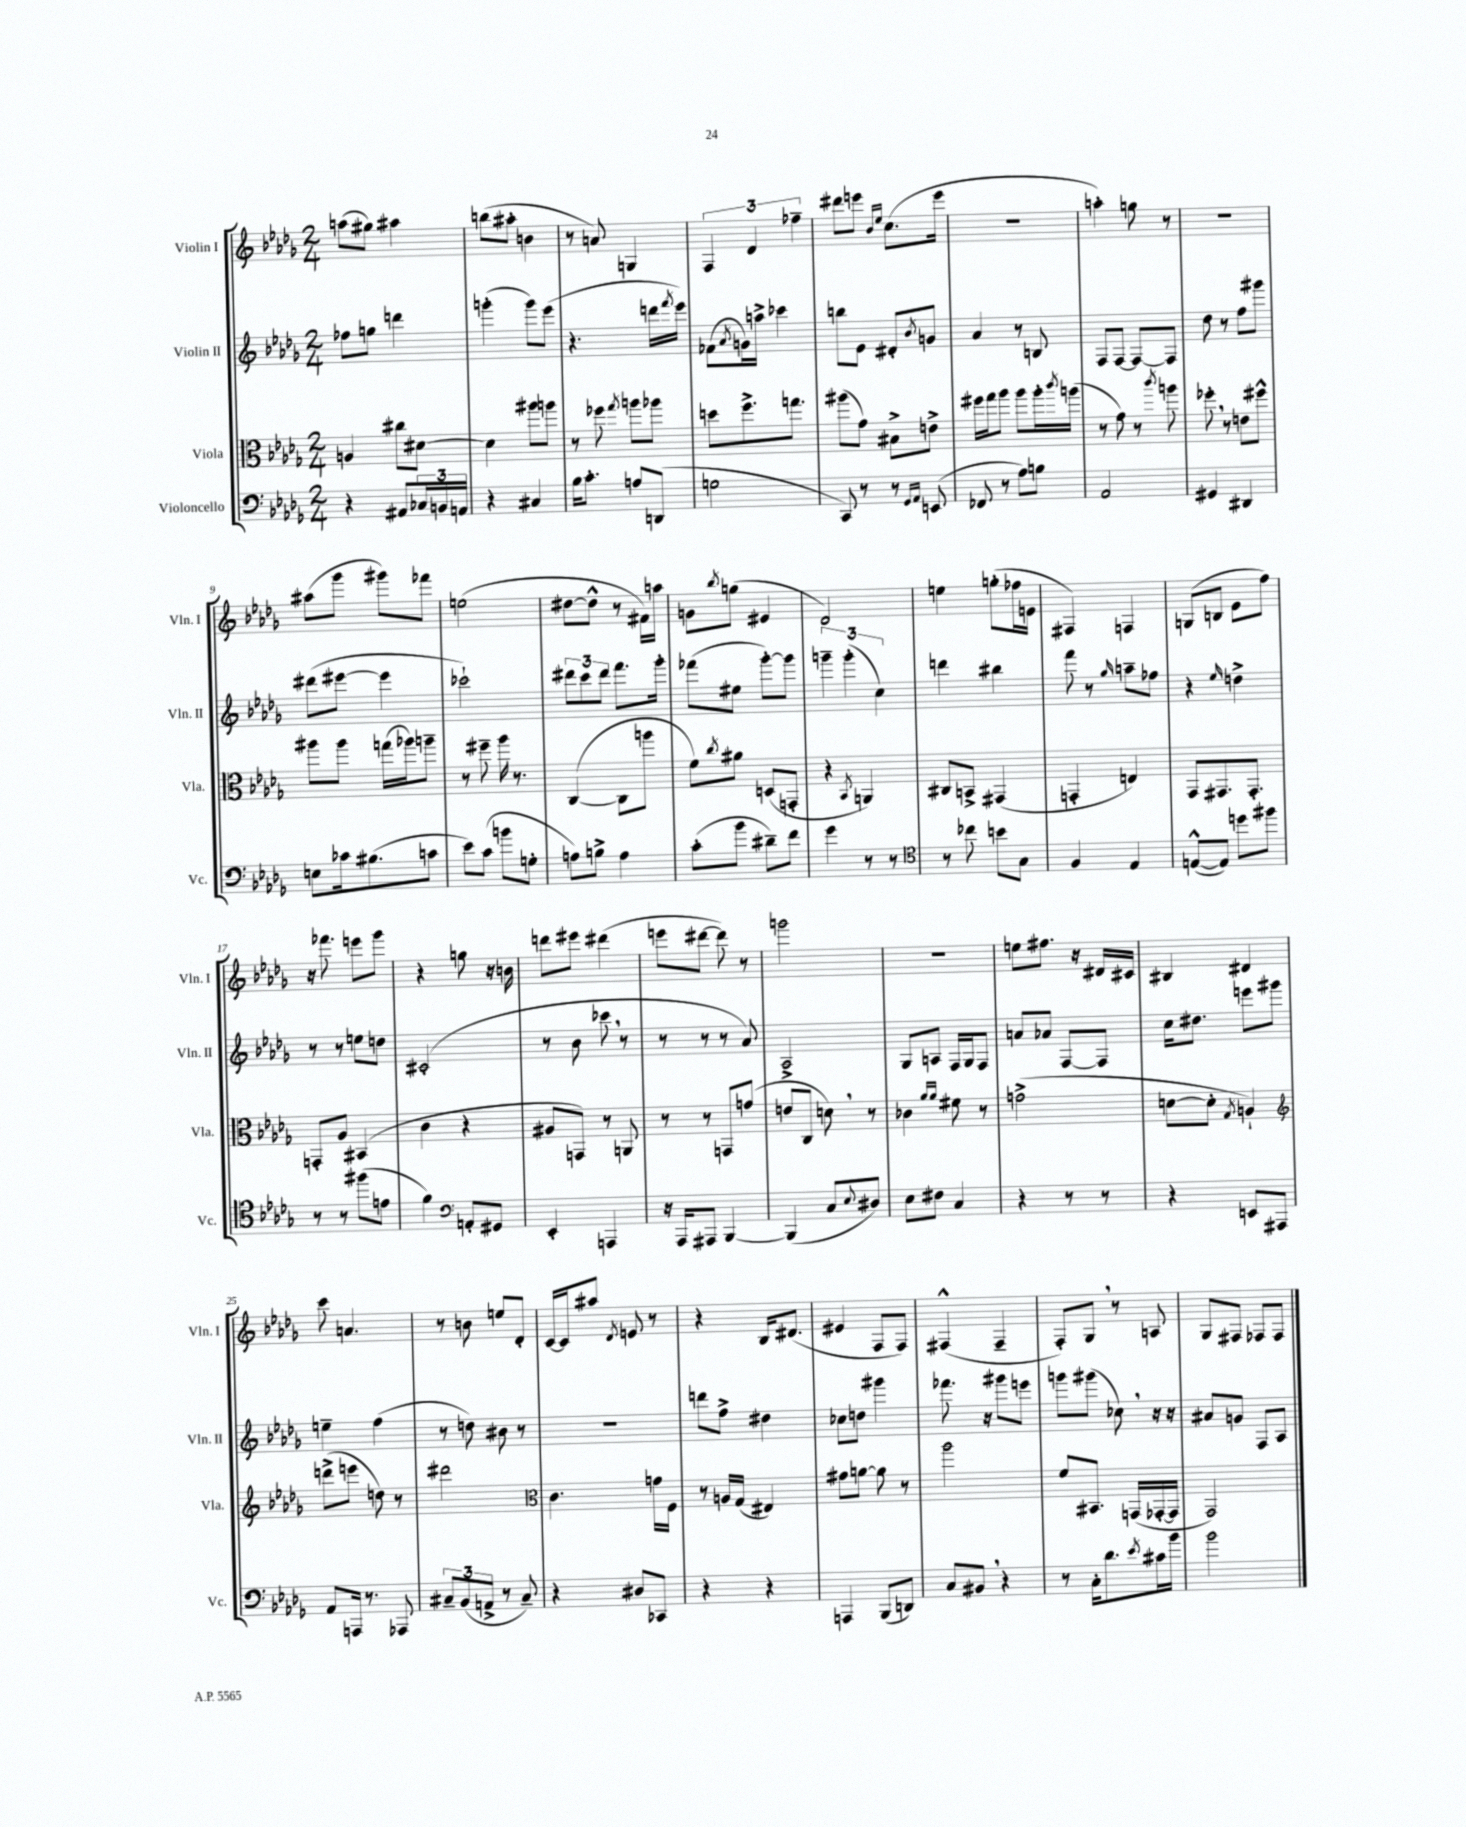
<<
\new StaffGroup <<
\new Staff = "s0" \with { instrumentName = "Violin I" shortInstrumentName = "Vln. I" } {
    \clef treble \key des \major \numericTimeSignature \time 2/4
    a''8( gis''8) ais''4 |
    b''8( ais''8-. b'4 |
    r8 a'8) g4 |
    \tuplet 3/2 { f4 des'4 fes''4-- } |
    dis'''8 e'''8 \grace { bes'16 ees''16 } c''8.( e'''16 |
    R2 |
    a''4-.) g''8 r8 |
    r2 |
    ais''8( ges'''8 gis'''8) fes'''8 |
    e''2( |
    dis''8~ dis''8-^ r8 fis'16) a''16 |
    g'8 \acciaccatura { bes''8 } g''8( eis'4 |
    des'2) |
    e''4 g''8-.( fes''16 e'16 |
    fis4) f4 |
    g8( b8 ees'8 f''8) |
    r16 fes'''8. e'''8 ges'''8 |
    r4 g''8 r16 b'16 |
    d'''8 eis'''8 dis'''4( |
    e'''8 dis'''8~ dis'''8) r8 |
    g'''2 |
    r2 |
    e''8 fis''8. r16 dis'16 cis'16 |
    bis4 dis'4 |
    c'''8 a'4. |
    r8 b'8 e''8 des'8-. |
    c'16~ c'16 ais''8 \acciaccatura { des'8 } e'8 r8 |
    r4 bes16 dis'8.( |
    eis'4 f8 f8) |
    fis4-^( fis4-- |
    f8-.) ges8 \breathe r8 a8 |
    ges8 fis8 fes8 fes8 \bar "|." |
}
\new Staff = "s1" \with { instrumentName = "Violin II" shortInstrumentName = "Vln. II" } {
    \clef treble \key des \major \numericTimeSignature \time 2/4
    fes''8 g''8 d'''4 |
    g'''4-.( g'''8) ees'''8( |
    r4. d'''16 \acciaccatura { f'''8 } ees'''16) |
    fes'8( \acciaccatura { aes'8 } g'16) a''16-> ces'''4 |
    b''8 ees'8 dis'8-. \acciaccatura { bes'8 } g'8 |
    aes'4 r8 b8 |
    f8 f8~ f8~ f8 |
    des''8 r8 f''8 gis'''8 |
    dis'''8( eis'''8~ eis'''4 |
    ces'''2-!) |
    \tuplet 3/2 { dis'''8 c'''8 dis'''8 } f'''8. ges'''16-. |
    fes'''8( eis''8 ges'''8~-.) ges'''8 |
    \tuplet 3/2 { g'''4-- g'''4-.( c''4) } |
    d'''4 bis''4 |
    f'''8 r8 \grace { ges''16 } a''8-- fes''8 |
    r4 \grace { ees''16 } d''4-> |
    r8 r8 e''8 d''8 |
    cis'2-.( |
    r8 bes'8 ces'''8 \breathe r8 |
    r8 r8 r8 aes'8) |
    aes2-> |
    ges8 a8 f16 ges16 f8 |
    a'8 aes'8 f8~ f8 |
    c''16 dis''8. e'''8 gis'''8 |
    e''4-- f''4( |
    r8 d''8) bis'8 r8 |
    r2 |
    d'''8 f''8-> dis''4 |
    ces''8 d''8 gis'''4 |
    fes'''8. r16 gis'''8 e'''8 |
    g'''8 gis'''8( ces''8) \breathe r16 r16 |
    ais'8 g'8 f8 aes8 \bar "|." |
}
\new Staff = "s2" \with { instrumentName = "Viola" shortInstrumentName = "Vla." } {
    \clef alto \key des \major \numericTimeSignature \time 2/4
    a4 cis''8 dis'8~ |
    dis'4 ais''8 a''8 |
    r8 fes''8 \acciaccatura { ges''8 } a''8 aes''8 |
    d''8 f''8.-> g''8. |
    ais''8( ges'8) bis8-> e'8-> |
    fis''16 ges''16 aes''8 aes''8 aes''16-. \acciaccatura { c'''8 } a''16( |
    r8 ges'8) r8 \acciaccatura { c'''8 } a''8 |
    fes''8-. \breathe r8 e'8 fis''8-^ |
    ais''8 ais''8 g''16( aes''16) a''8-- |
    r8 fis''8-- aes''16 r8. |
    c4~( c8 a''8 |
    f'8) \acciaccatura { c''8 } ais'8 d8( g,8-. |
    r4 \acciaccatura { bes,8 } a,4) |
    cis8 b,8-> gis,4( |
    g,4-. e4) |
    ges,8 gis,8. gis,8.-. |
    g,8-. aes8 bis,4( |
    c'4 r4 |
    ais8 g,8) r8 a,8 |
    r8 r8 g,8 g'8( |
    e'8 c8 d'8) \breathe r8 |
    ces'4 \grace { aes'16 aes'16 } fis'8 r8 |
    g'2->( |
    d'8~ d'8-. \acciaccatura { ges8 } a4-!) |
    \clef treble d'''8->( e'''8 d''8) r8 |
    dis'''2 |
    \clef alto c'4. g'16 f16 |
    r8 a16 ges16( eis4) |
    gis'8 a'8~ a'8 r8 |
    aes''2 |
    f'8 bis,8. g,16( ges,16~-. ges,16 |
    ges,2) \bar "|." |
}
\new Staff = "s3" \with { instrumentName = "Violoncello" shortInstrumentName = "Vc." } {
    \clef bass \key des \major \numericTimeSignature \time 2/4
    r4 ais,8 \tuplet 3/2 { ces16 b,16 a,16 } |
    r4 cis4 |
    bes16 c'8.-. a8 d,8( |
    g2 |
    c,8) r8 r8 \grace { ges,16 aes,16 } e,8( |
    fes,8 r8 aes8) b8 |
    aes,2 |
    gis,4 dis,4 |
    e8 ces'16 bis8.( c'8 |
    ees'8) c'8( b'8 g8-. |
    a8) b8-> a4 |
    c'8-.( bes'8 dis'8--) f'8 |
    ges'4 r8 r8 |
    \clef tenor r8 ces''8 b'8 ges8 |
    f4 ees4 |
    e8~-^( e8) d''8 fis''8 |
    r8 r8 fis''8( e'8 |
    f'4) \clef bass a,8-. gis,8 |
    ees,4-. a,,4 |
    r16 aes,,16 ais,,8 bes,,4~ |
    bes,,4( c8 \appoggiatura { ees8 } dis8) |
    ees8 fis8 c4 |
    r4 r8 r8 |
    r4 e,8 ais,,8 |
    aes,8 a,,16 r8. aes,,8 |
    \tuplet 3/2 { cis8-- bes,8( a,8-> } r8 cis8--) |
    r4 dis8 ces,8 |
    r4 r4 |
    a,,4 bes,,8( d,8) |
    c8 bis,8 \breathe r4 |
    r8 c16-. des'8. \acciaccatura { ees'8 } cis'16 bes'16 |
    bes'2 \bar "|." |
}
>>
>>
